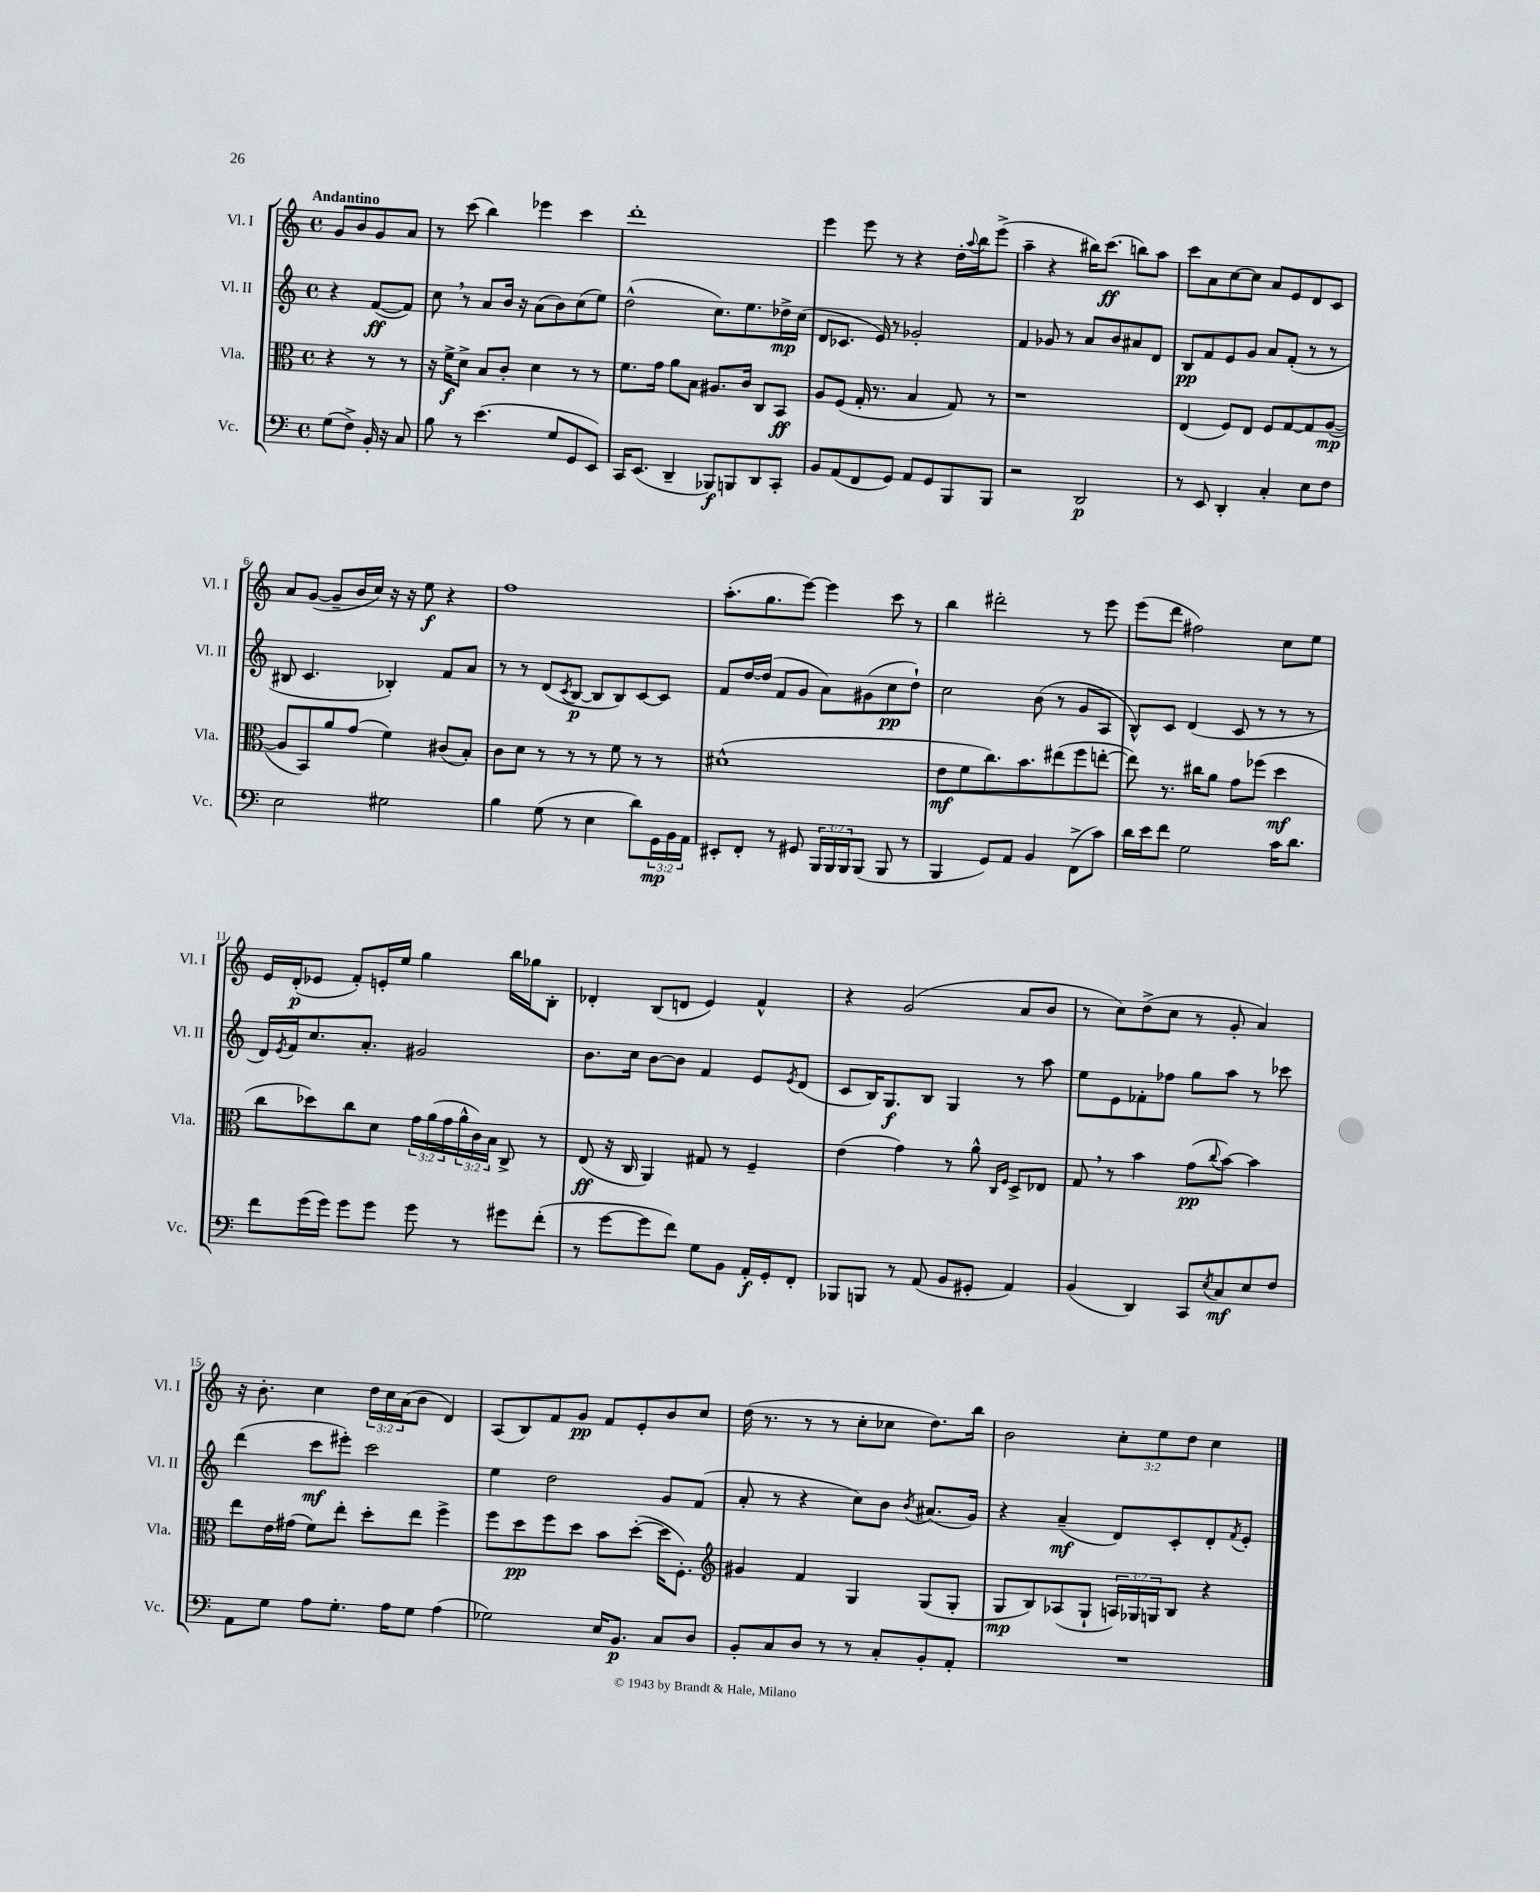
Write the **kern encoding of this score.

**kern	**kern	**kern	**kern
*staff4	*staff3	*staff2	*staff1
*clefF4	*clefC3	*clefG2	*clefG2
*k[]	*k[]	*k[]	*k[]
*M4/4	*M4/4	*M4/4	*M4/4
*met(c)	*met(c)	*met(c)	*met(c)
(8G	4r	4r	8g
8F^)	.	.	8b
16BB'	8r	([8f	8g
16r	.	.	.
8C	8r	8f])	8a
=	=	=	=
8B	16r	8cc	8r
.	16f^	.	.
8r	8d^	8r	(8ccc
(4.e	8B	8a	4bb)
.	8c'	16b	.
.	.	16r	.
.	4d	(8a	4eee-
8G	.	8b)	.
8GG	8r	(8cc	4ccc
8EE)	8r	8ee)	.
=	=	=	=
16CC	8.f	(2dd^^	1ddd'
(8.EE	.	.	.
.	16g	.	.
4DD~	8a	.	.
.	8B	.	.
8BBB-)	8.A#	8.cc)	.
8BBB	.	.	.
.	16c	8.ee	.
8DD	8C	.	.
8CC'	8BB	16dd-^	.
.	.	(16cc	.
=	=	=	=
8BB	8A	8d	4eee
(8AA	(8F	8.c-	.
8FF	16G'	.	8eee
.	8.r	16e)	.
8GG)	.	8r	8r
8AA	4B	2g-'	4r
8GG	.	.	.
8BBB	8G)	.	16dd'
.	.	.	8qqaa
.	.	.	16bb
8BBB	8r	.	(8eee^
=	=	=	=
2r	1r	4f	4aa~
.	.	8g-	4r
.	.	8r	.
2DD	.	8a	16bb#)
.	.	.	(8.ccc
.	.	8b	.
.	.	8a#	8bb)
.	.	8d	8aa
=	=	=	=
8r	(4E	8B	8ccc
8EE	.	8f	8a
4DD'	8F)	8e	[8cc
.	8E	8g	8cc]
4C'	8F	8a	8a
.	[8G	(8f'	8e
8E	8G]	8r	8d
8F	([8A	8r	8c
=	=	=	=
2E	8A]	8B#	8a
.	8BB)	4.c	([8g
.	8a	.	8g~]
.	(8g	.	16b
.	.	.	16cc)
2G#	4f)	4B-')	16r
.	.	.	16r
.	.	.	8ee
.	(8c#	8f	4r
.	8B')	8a	.
=	=	=	=
4B	8c	8r	1ff
.	8d	8r	.
(8G	8r	(8d	.
.	.	8qc	.
8r	8r	[8B	.
4E	8r	8B]	.
.	8f	8B)	.
8d)	8r	[8c	.
24GG	8r	8c]	.
24BB	.	.	.
24AA	.	.	.
=	=	=	=
8EE#'	(1d#^^	8f	(8.aa'
8FF'	.	[16dd	.
.	.	(16dd]	8.gg
8r	.	8f	.
8GG#	.	8g	[8eee)
24BBB	.	8a)	4eee]
24BBB	.	.	.
24BBB	.	.	.
(8BBB	.	(8g#	.
8BBB	.	8cc	8ccc
8r	.	8dd`)	8r
=	=	=	=
4BBB	8e	2cc	4bb
.	8f	.	.
8GG)	8.cc)	.	2ddd#'
8AA	.	.	.
.	8.b	.	.
4BB	.	(8b	.
.	(8ee#	8r	.
(8FF^	8ff	8g	8r
8c)	[8ee'	8A	8eee
=	=	=	=
16d	8ee])	8B^^)	(8eee
16e	.	.	.
8f	8.r	8c	8ddd
2G	.	(4d	2ff#)
.	16cc#	.	.
.	8a	.	.
.	8g	8c	.
.	(8ff-	8r	.
16c	4dd	8r	8cc
8.d	.	.	.
.	.	8r	8ee
=	=	=	=
8f	8cc	16d)	16e
.	.	8qe	.
.	.	16f	(16d'
(16g	8dd-)	8.cc	8e-
16g)	.	.	.
8g	8cc	.	8f')
.	.	8.a'	.
8g	8d	.	16e'
.	.	.	16ee
8g	24g	2g#	4gg
.	(24a	.	.
.	24g	.	.
8r	24a^^	.	.
.	24c)	.	.
.	24B	.	.
8g#	8C^	.	16bb
.	.	.	16gg-
(8f'	8r	.	8B'
=	=	=	=
8r	(8E	8.b	4d-'
[8g	16r	.	.
.	16C	16cc	.
8g]	4AA)	[8b	(8B
8f)	.	8b]	8d
8G	8G#	4f	4e)
8BB	8r	.	.
16AA'	4F~	8e	4f^^
16GG'	.	.	.
.	.	8qe	.
8FF'	.	(8d	.
=	=	=	=
8BBB-	(4e	8c	4r
8BBB	.	16B)	.
.	.	8.G	.
8r	4g)	.	(2g
(8AA	.	8B	.
8BB	8r	4G	.
8GG#'	8a^^	.	.
.	16qqC	.	.
.	16qqF	.	.
4AA)	8D^	8r	8a
.	8E-	8aa	8b
=	=	=	=
(4BB	8G	8ee	8r
.	8r	8e	8cc)
4DD)	4b	8f-'	(8dd^
.	.	8ff-	8cc
8CC	(8g	8gg	8r
8qE	8qqcc	.	.
8C	[8b)	8aa	8g'
8E	4b]	8r	4a)
8F	.	8ccc-	.
=	=	=	=
8AA	8ee	(4ddd	16r
.	.	.	8.b'
8G	16e	.	.
.	(16g#	.	.
8A	8f)	8ccc	4cc
8.G'	8ee'	8eee#')	.
.	8dd'	2ccc	24dd
.	.	.	24cc
16A	.	.	.
.	.	.	(24a
8G	8ee	.	8b
(4A	4ff^	.	4d)
=	=	=	=
2G-)	8ff	4ee	(8A
.	8dd	.	8B)
.	8ff	2dd	8f
.	8dd	.	8g
16E	8b	.	8f
8.BB	.	.	.
.	([8dd'	.	8e'
8C	16dd]	8g	8b
.	8.F')	.	.
8D	.	(8f	8cc
=	=	=	=
*	*clefG2	*	*
8BB'	4g#	8a'	(16dd
.	.	.	8.r
8C	.	8r	.
8D	4f	4r	8r
8r	.	.	8r
8r	4G	8cc)	8cc'
8C'	.	8b	8cc-
.	.	8qb	.
8BB'	(8G	(8.a#	8.dd)
8AA'	8G'	.	.
.	.	16g)	16bb
=	=	=	=
1r	8G	4r	2b
.	8B)	.	.
.	(8A-	(4a~	.
.	8G`	.	.
.	24A)	8d)	12cc'
.	24G-	.	.
.	24G	.	12ee
.	8B	8c'	.
.	.	.	12dd
.	4r	8d'	4cc
.	.	8qf	.
.	.	8e'	.
==	==	==	==
*-	*-	*-	*-
